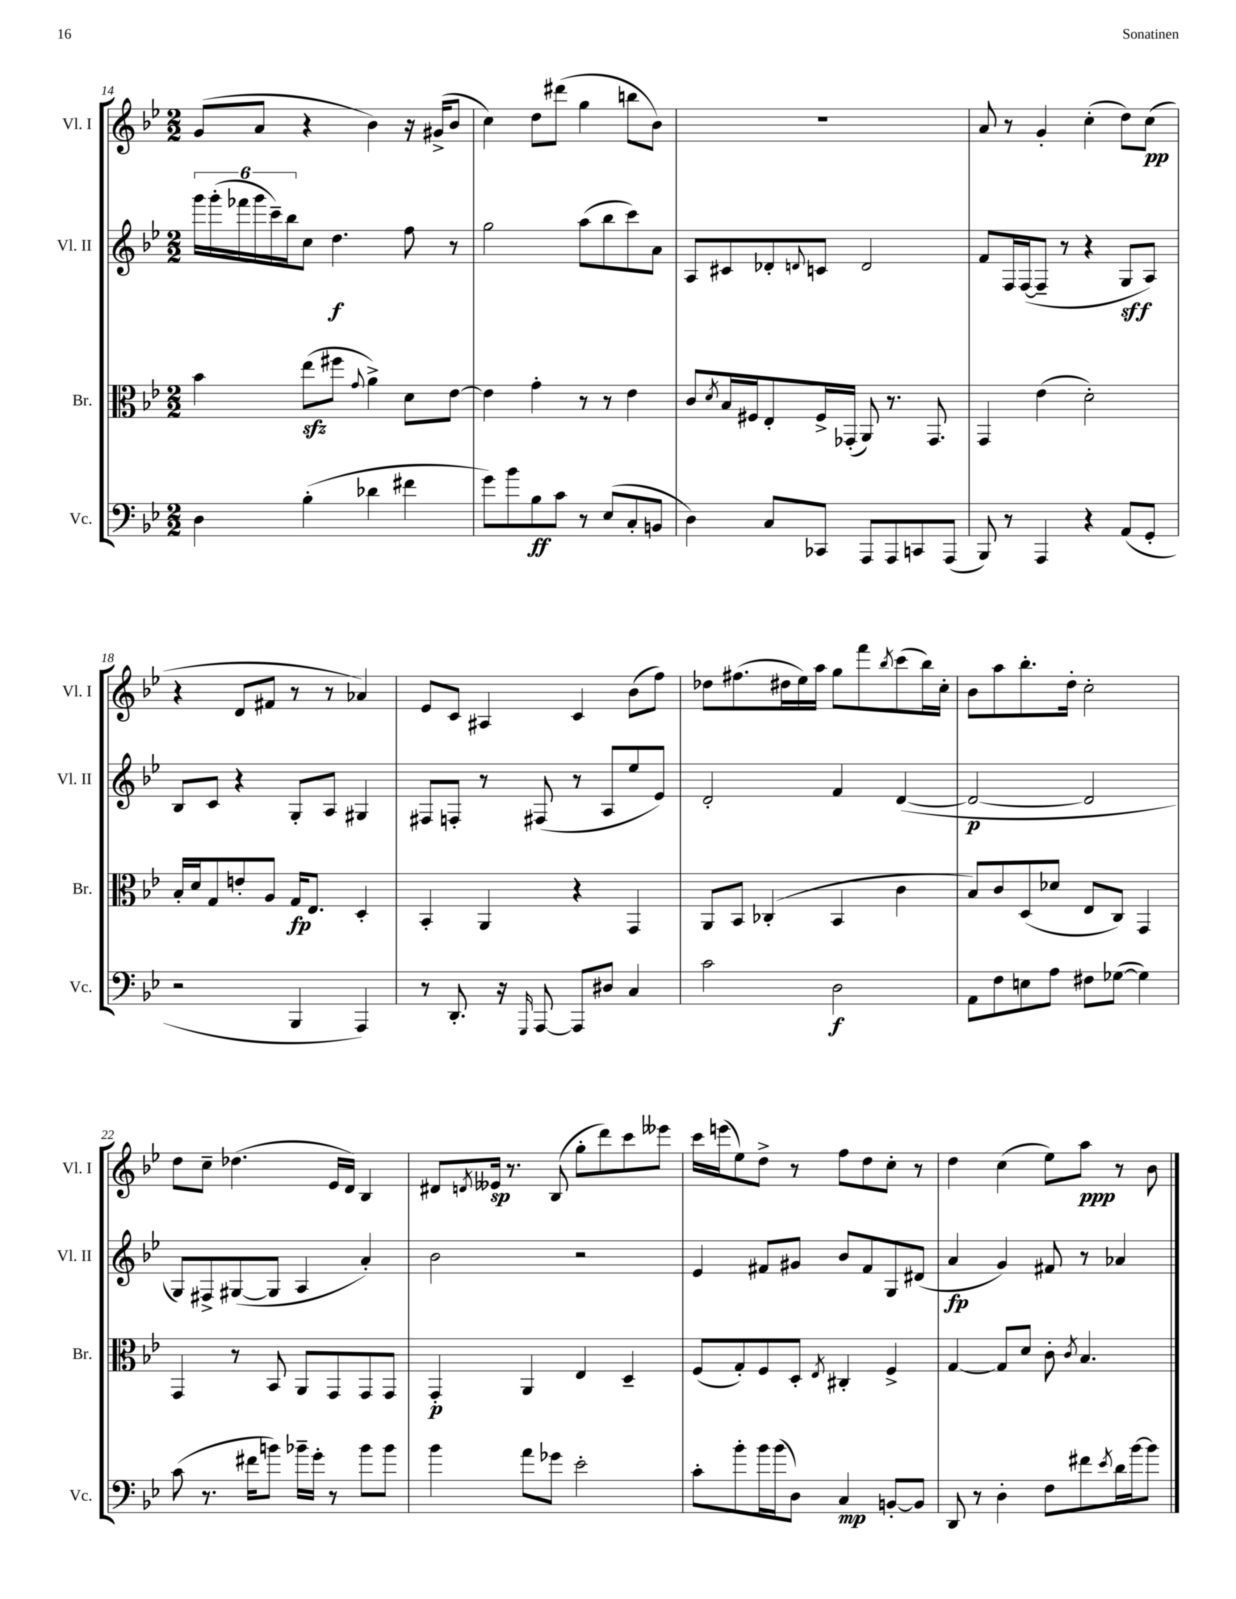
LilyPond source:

<<
\new StaffGroup <<
\new Staff = "s0" \with { instrumentName = "Vl. I" shortInstrumentName = "Vl. I" } {
    \clef treble \key bes \major \numericTimeSignature \time 2/2
    g'8( a'8 r4 bes'4) r16 gis'16->( bes'8 |
    c''4) d''8 dis'''8( g''4 b''8 bes'8) |
    R1 |
    a'8 r8 g'4-. c''4-.( d''8) c''8\pp( |
    r4 d'8 fis'8 r8 r8 aes'4) |
    ees'8 c'8 ais4 c'4 bes'8( f''8) |
    des''8 fis''8.( dis''16 ees''16) a''16 g''8 f'''8 \acciaccatura { bes''8 } c'''8( bes''16) c''16-. |
    bes'8 a''8 bes''8.-. d''16-. c''2-. |
    d''8 c''8-- des''4.( ees'16 d'16) bes4 |
    dis'8 \acciaccatura { d'8 } eeses'16\sp r8. bes8( g''8-. d'''8) c'''8 eeses'''8 |
    c'''16 e'''16( ees''8) d''8-> r8 f''8 d''8 c''8-. r8 |
    d''4 c''4( ees''8) a''8\ppp r8 bes'8 \bar "|." |
}
\new Staff = "s1" \with { instrumentName = "Vl. II" shortInstrumentName = "Vl. II" } {
    \clef treble \key bes \major \numericTimeSignature \time 2/2
    \tuplet 6/4 { g'''16 g'''16-.( fes'''16 g'''16 c'''16--) bes''16 } c''8 d''4.\f f''8 r8 |
    g''2 a''8( bes''8 c'''8) a'8 |
    a8 cis'8 des'8-. \appoggiatura { d'8 } c'8 d'2 |
    f'8 f16 f16~( f8-- r8 r4 g8\sff a8) |
    bes8 c'8 r4 g8-. a8 gis4 |
    fis8 f8-. r8 fis8( r8 a8 ees''8 ees'8) |
    d'2-. f'4 d'4~( |
    d'2~\p d'2 |
    g8) fis8-> gis8~( gis8 a4 a'4-.) |
    bes'2 r2 |
    ees'4 fis'8 gis'8 bes'8 fis'8 g8 dis'8( |
    a'4\fp g'4) fis'8 r8 aes'4 \bar "|." |
}
\new Staff = "s2" \with { instrumentName = "Br." shortInstrumentName = "Br." } {
    \clef alto \key bes \major \numericTimeSignature \time 2/2
    bes'4 ees''8\sfz( fis''8 \appoggiatura { g'8 } a'4->) d'8 ees'8~ |
    ees'4 g'4-. r8 r8 ees'4 |
    c'8 \acciaccatura { d'8 } bes16 fis16 ees8-. fis16-> ges,16-.( a,8) r8. ges,8. |
    g,4 ees'4( d'2-.) |
    bes16-. d'16 g8 e'8-. a8 g16\fp ees8. d4-. |
    bes,4-. a,4 r4 g,4 |
    a,8 bes,8 ces4-.( bes,4 c'4 |
    bes8) c'8 d8( des'8 ees8 c8) g,4 |
    g,4 r8 bes,8 a,8 g,8 g,8 g,8 |
    g,4-.\p a,4 ees4 d4-- |
    f8( g8-.) f8 d8-. \acciaccatura { ees8 } cis4-. f4-> |
    g4~ g8 d'8 c'8-. \acciaccatura { c'8 } bes4. \bar "|." |
}
\new Staff = "s3" \with { instrumentName = "Vc." shortInstrumentName = "Vc." } {
    \clef bass \key bes \major \numericTimeSignature \time 2/2
    d4 bes4-.( des'4 fis'4 |
    g'8) bes'8 bes8\ff c'8 r8 ees8( c8-. b,8 |
    d4) c8 ces,8 a,,8 a,,8 c,8 a,,8( |
    bes,,8) r8 a,,4 r4 a,8( g,8-. |
    r2 bes,,4 a,,4) |
    r8 d,8.-. r16 \grace { g,,16 } a,,8~ a,,8 dis8 c4 |
    c'2 d2\f |
    a,8 f8 e8 a8 fis8 ges8~( ges4) |
    c'8( r8. fis'16 b'8) bes'16-- g'16-. r8 bes'8 bes'8 |
    bes'4 a'8 ges'8 ees'2-. |
    c'8-. bes'8-. bes'16 bes'16( d8) c4\mp b,8~-. b,8 |
    d,8 r8 d4-. f8 fis'8 \acciaccatura { ees'8 } d'16 bes'16~ bes'8 \bar "|." |
}
>>
>>
\layout { \context { \Score currentBarNumber = #14 } }
